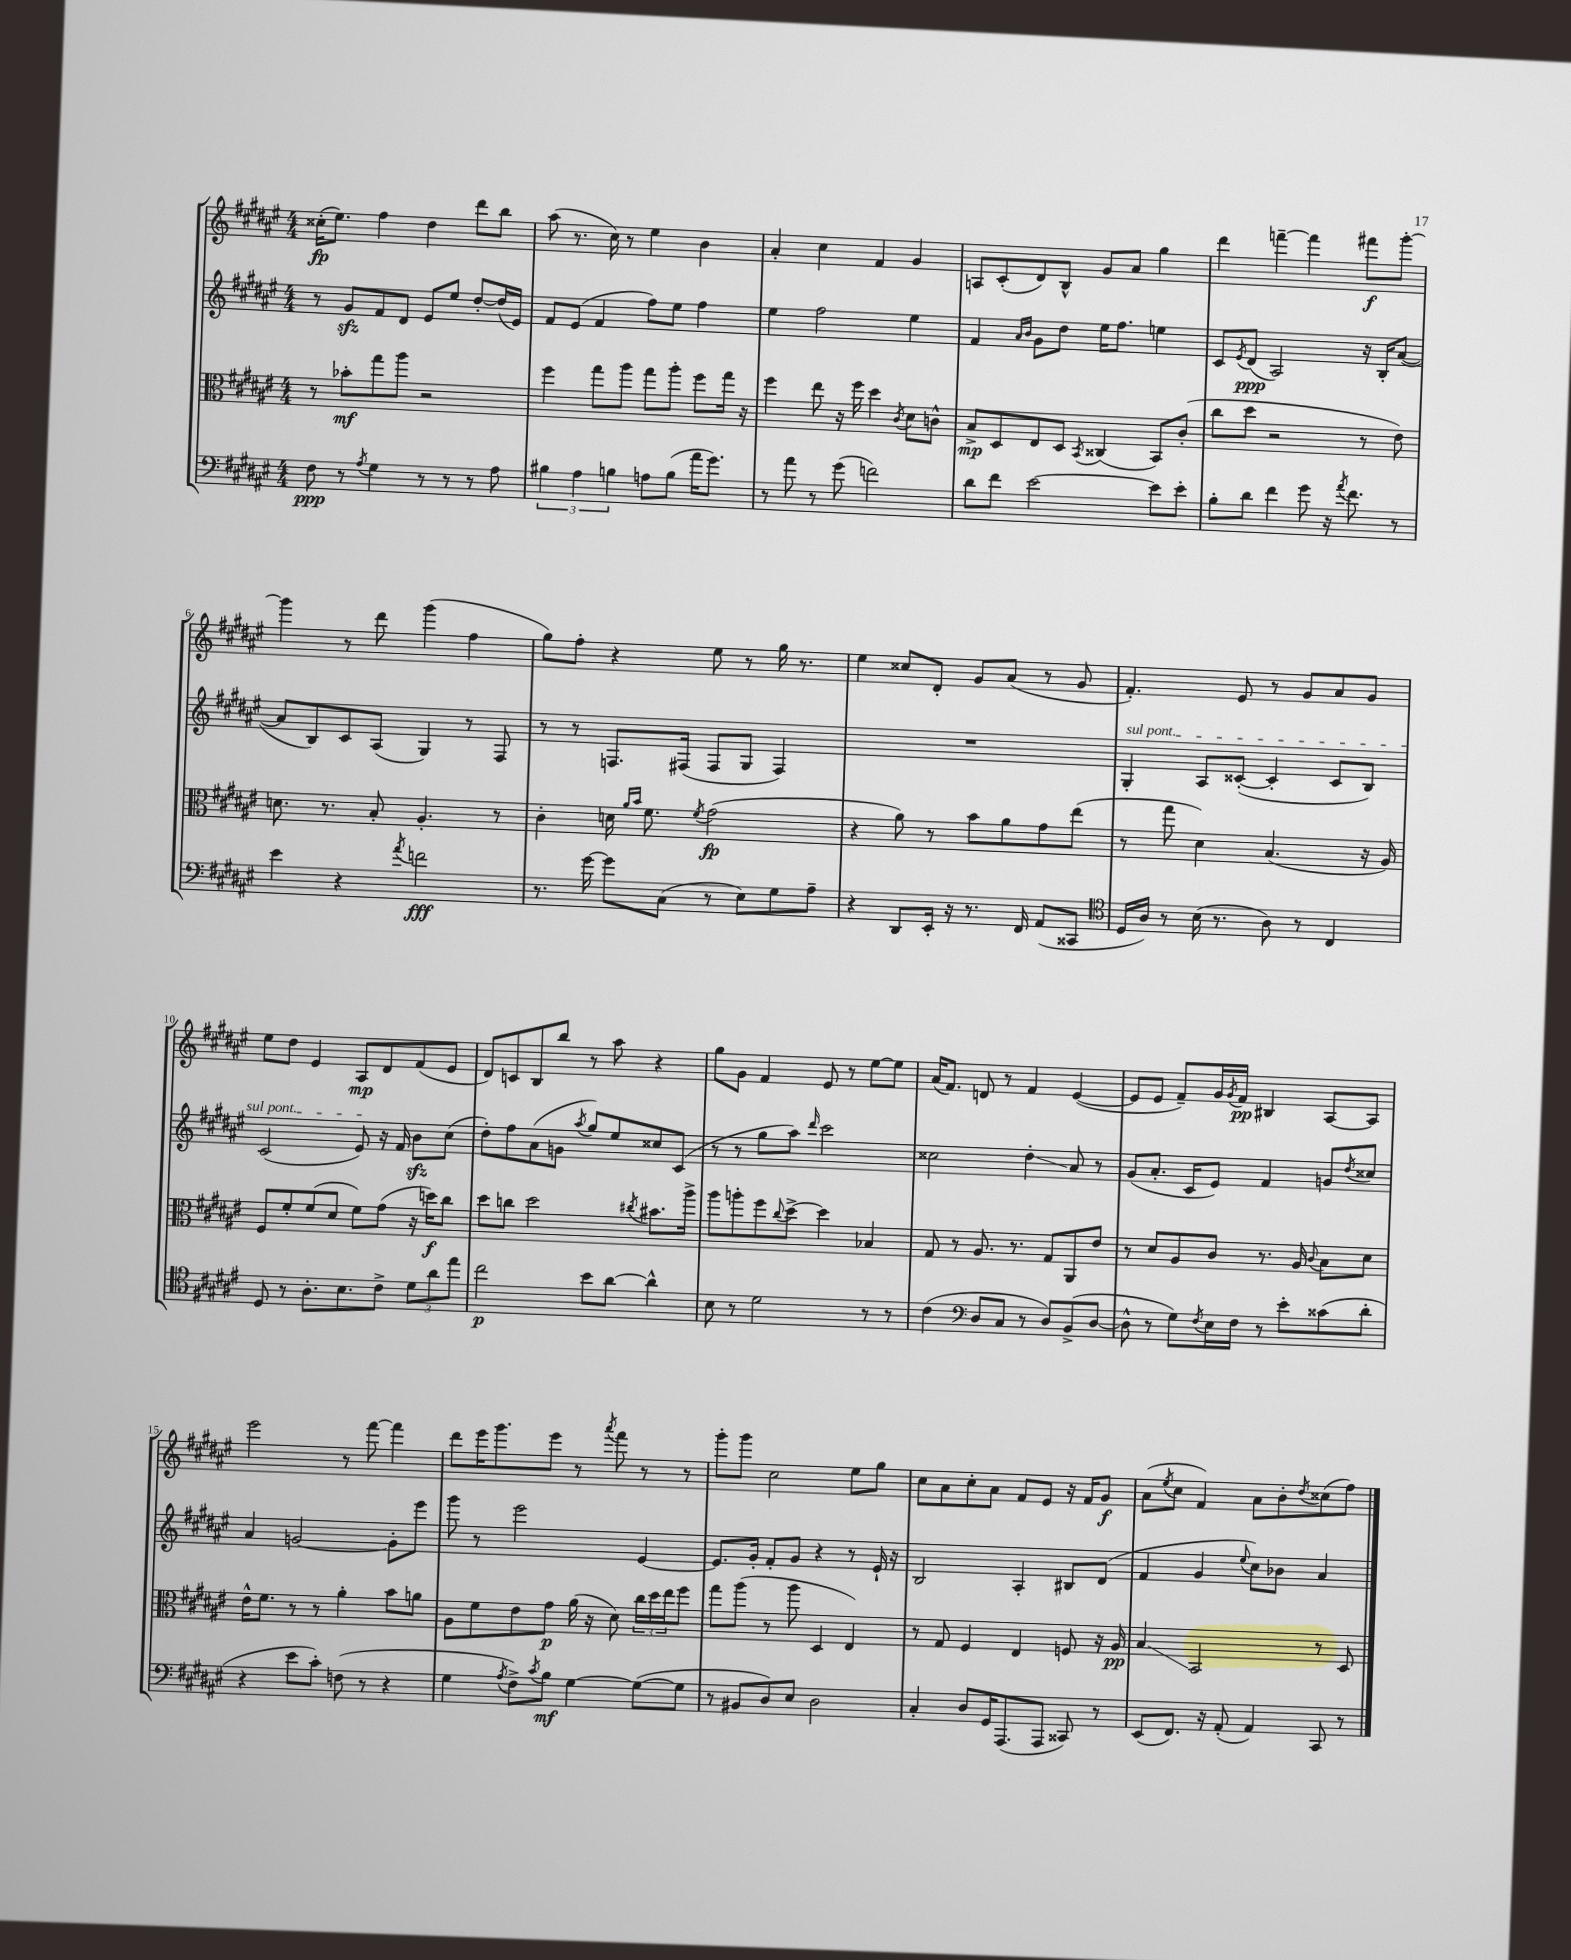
<<
\new StaffGroup <<
\new Staff = "s0" {
    \clef treble \key fis \major \numericTimeSignature \time 4/4
    cisis''16-.\fp( eis''8.) fis''4 dis''4 dis'''8 b''8 |
    ais''8( r8. cis''16) r8 eis''4 b'4 |
    ais'4-. cis''4 fis'4 gis'4 |
    a8 cis'8-.( dis'8) b8-^ gis'8 ais'8 gis''4 |
    dis'''4 f'''4~-- f'''4 fis'''8\f gis'''8~-. |
    gis'''4 r8 dis'''8 gis'''4( fis''4 |
    gis''8) fis''8-. r4 eis''8 r8 gis''16 r8. |
    eis''4 cisis''8 dis'8-. gis'8 ais'8( r8 gis'8 |
    fis'4.-.) eis'8 r8 gis'8 ais'8 gis'8 |
    eis''8 dis''8 eis'4 ais8\mp dis'8 fis'8( eis'8 |
    dis'8) c'8 b8 b''8 r8 ais''8 r4 |
    gis''8 gis'8 fis'4 eis'8 r8 eis''8~ eis''8 |
    ais'16( fis'8.) d'8 r8 fis'4 eis'4~( |
    eis'8 eis'8 fis'8--) gis'16 \acciaccatura { gis'8 } fis'16\pp bis4 ais8~ ais8 |
    eis'''2 r8 fis'''8~ fis'''4 |
    dis'''8 eis'''16 gis'''8. eis'''8 r8 \acciaccatura { ais'''8 } fis'''8 r8 r8 |
    gis'''8-. gis'''8 cis''2 eis''8 gis''8 |
    cis''8 ais'8 cis''8-. ais'8 fis'8 eis'8 r16 fis'16 gis'8\f |
    ais'8( \acciaccatura { eis''8 } cis''8 fis'4) ais'8 b'8-. \acciaccatura { dis''8 } cisis''8( fis''8) \bar "|." |
}
\new Staff = "s1" {
    \clef treble \key fis \major \numericTimeSignature \time 4/4
    r8 gis'8\sfz fis'8 dis'8 eis'8 eis''8 dis''8~-. dis''16( eis'16) |
    fis'8 eis'8( fis'4 fis''8) eis''8 fis''4 |
    eis''4 fis''2 eis''4 |
    fis'4 \grace { ais'16 b'16 } gis'8 dis''8 eis''16 fis''8. e''4 |
    cis'8 \acciaccatura { eis'8 } dis'8\ppp( ais2) r16 b16-. ais'8~( |
    ais'8 b8) cis'8 ais8( gis4) r8 fis8 |
    r8 r8 f8. fis16( fis8 gis8 fis4) |
    R1 |
    \once \override TextSpanner.bound-details.left.text = \markup { \italic "sul pont." } gis4-.\startTextSpan ais8 cisis'8~-.( cisis'4-. cisis'8 b8) |
    cis'2( eis'8\stopTextSpan) r16 fis'16 b'8\sfz cis''8( |
    dis''8-.) fis''8 ais'8( g'8 \acciaccatura { ais''8 } gis''8) eis''8 cisis''8 cis'8( |
    r8 r8 gis''8 ais''8) \grace { dis'''16 } cis'''2 |
    cisis''2 dis''4-.\glissando ais'8 r8 |
    gis'8( ais'8.-. cis'16 eis'8) fis'4 g'8 \acciaccatura { dis''8 } cisis''8 |
    ais'4 g'2~ g'8-. eis'''8 |
    gis'''8 r8 eis'''2 eis'4~ |
    eis'8. gis'16-. fis'8-. gis'8 r4 r8 eis'16-! r16 |
    b2 ais4-. bis8 dis'8( |
    fis'4 gis'4 \appoggiatura { eis''8 } cis''8) bes'8 ais'4 \bar "|." |
}
\new Staff = "s2" {
    \clef alto \key fis \major \numericTimeSignature \time 4/4
    r8 bes'8-.\mf gis''8 ais''8 r2 |
    fis''4 gis''8 ais''8 gis''8 ais''8-. fis''8 gis''16 r16 |
    fis''4 eis''8 r16 fis''16 dis''4 \acciaccatura { cis'8 } dis'8 c'8-^ |
    b8->\mp dis8 eis8 dis8 \acciaccatura { b,8 } cisis4( b,8) cis'8-.( |
    cis''8 dis''8 r2 r8 eis'8) |
    d'8. r8. b8-. ais4.-. r8 |
    cis'4-. d'16 \grace { ais'16 b'16 } fis'8. \acciaccatura { fis'8 } gis'2\fp( |
    r4 ais'8) r8 b'8 ais'8 gis'8 eis''8( |
    r8 gis''8 dis'4) b4.( r16 ais16) |
    fis8 fis'8-. fis'8( dis'8 fis'8) gis'8( r16 d''16\f) cis''8 |
    dis''8 c''8 dis''2 \acciaccatura { cis''8 } bis'8. ais''16-> |
    ais''8 a''8-. fis''8 \appoggiatura { cis''8 } dis''8~-> dis''4 bes4 |
    gis8 r8 ais8. r8. gis8 ais,8 eis'8 |
    r8 dis'8 ais8 cis'8 r8. ais16 \appoggiatura { cis'8 } b8 dis'8 |
    eis'16-^ fis'8. r8 r8 ais'4-. b'8 a'8 |
    ais8 fis'8 eis'8 gis'8\p ais'16( r16 dis'8) \tuplet 3/2 { cis''16 dis''16 eis''16 } fis''8 |
    gis''8 ais''8( r8 ais''8 dis4 eis4) |
    r8 gis8 fis4 eis4 f8 r16 ais16\pp |
    b4\glissando b,2 r8 dis8 \bar "|." |
}
\new Staff = "s3" {
    \clef bass \key fis \major \numericTimeSignature \time 4/4
    fis8\ppp r8 \acciaccatura { ais8 } gis4 r8 r8 r8 ais8 |
    \tuplet 3/2 { bis4 ais4 b4 } a8 b8( ais'16 gis'8.) |
    r8 ais'8 r8 gis'8( f'2) |
    dis'8 fis'8 eis'2~ eis'8 eis'8-. |
    b8-. dis'8 fis'4 gis'8 r16 \acciaccatura { ais'8 } fis'8. r8 |
    eis'4 r4 \acciaccatura { ais'8 } f'2\fff |
    r8. gis'16~ gis'8 cis8( r8 eis8) gis8 ais8-- |
    r4 dis,8 eis,16-. r16 r8. fis,16 ais,8( cisis,8 |
    \clef tenor dis16 ais16) r8 b16( r8. ais8) r8 cis4 |
    dis8 r8 ais8.-. b8. cis'8-> \tuplet 3/2 { dis'8 ais'8 eis''8 } |
    cis''2\p b'8 ais'8~ ais'4-^ |
    b8 r8 dis'2 r8 r8 |
    cis'4( \clef bass dis8 cis8 r8 dis8) b,8->( dis8~ |
    dis8-^ r8 gis8) \acciaccatura { fis8 } eis16 fis16 r8 eis'8-. cisis'8( dis'8-. |
    r4 eis'8 cis'8-.) f8( r8 r4 |
    gis4 \acciaccatura { ais8 } fis8->) \acciaccatura { cis'8 } b8\mf gis4~ gis8~( gis8 |
    r8 bis,8 dis8) eis8 dis2 |
    cis4-. dis8 gis,16 ais,,8.( ais,,8 cisis,8) r8 |
    eis,8( fis,8.) r16 ais,8-.( ais,4) cis,8 r8 \bar "|." |
}
>>
>>
